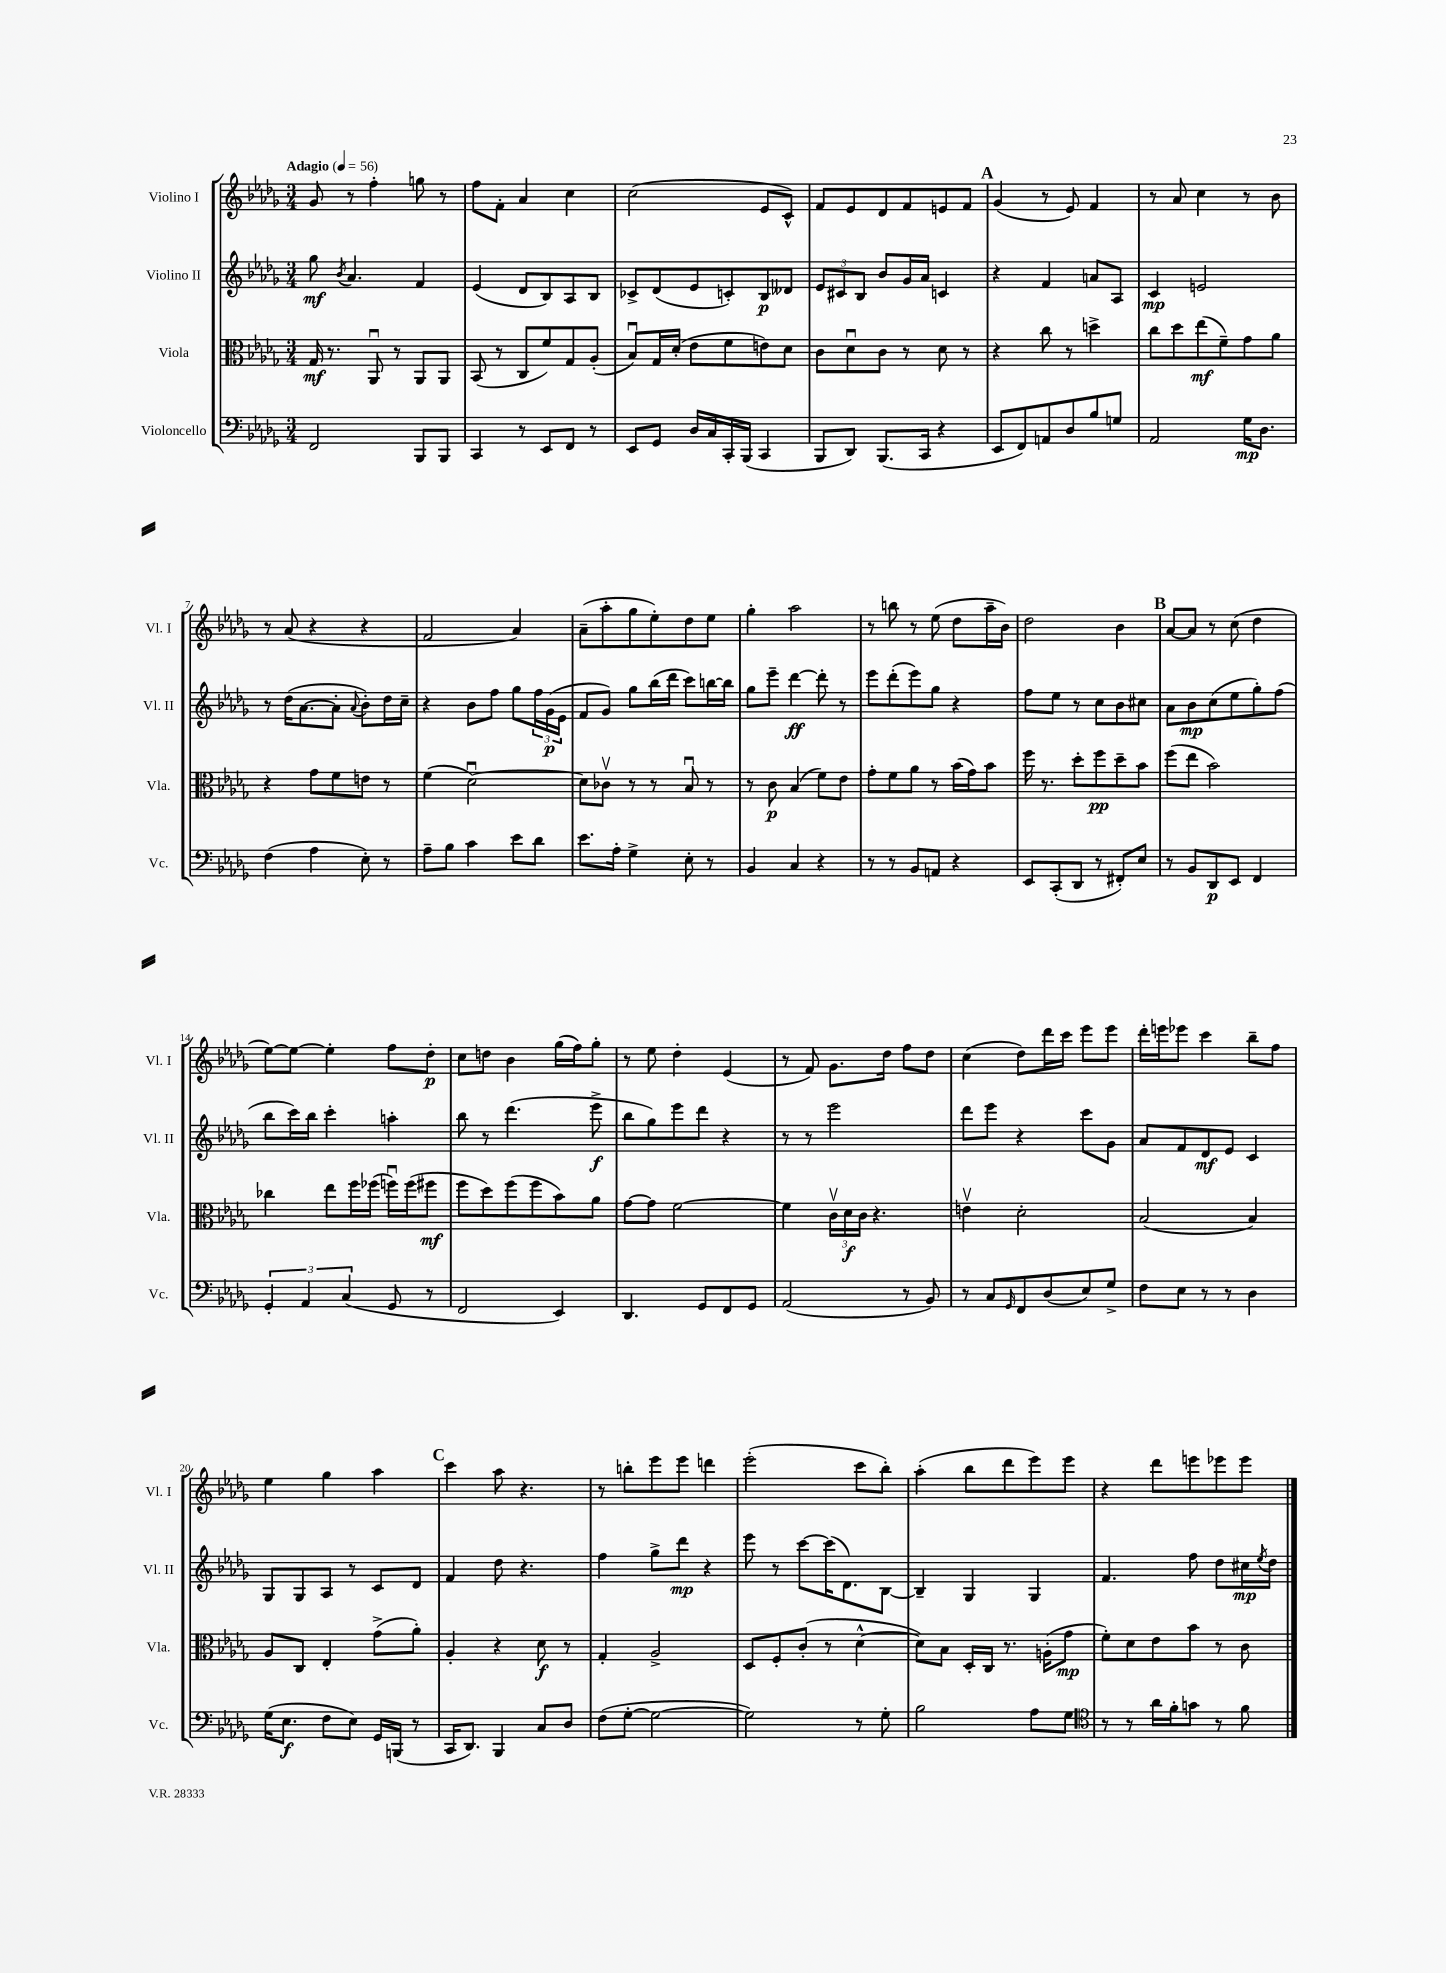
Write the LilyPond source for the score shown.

<<
\new StaffGroup <<
\new Staff = "s0" \with { instrumentName = "Violino I" shortInstrumentName = "Vl. I" } {
    \clef treble \key des \major \numericTimeSignature \time 3/4 \tempo "Adagio" 4 = 56
    ges'8 r8 f''4-. g''8 r8 |
    f''8 f'8-. aes'4 c''4 |
    c''2( ees'8 c'8-^) |
    f'8 ees'8 des'8 f'8 e'8 f'8 |
    \mark \markup { \bold "A" } ges'4( r8 ees'8) f'4 |
    r8 aes'8 c''4 r8 bes'8 |
    r8 aes'8( r4 r4 |
    f'2 aes'4) |
    aes'8--( aes''8-. ges''8 ees''8-.) des''8 ees''8 |
    ges''4-. aes''2 |
    r8 b''8 r8 ees''8( des''8 aes''16-- bes'16) |
    des''2 bes'4 |
    \mark \markup { \bold "B" } aes'8~ aes'8 r8 c''8( des''4 |
    ees''8~) ees''8~ ees''4-. f''8 des''8-.\p |
    c''8 d''8 bes'4 ges''16( f''16) ges''8-. |
    r8 ees''8 des''4-. ees'4( |
    r8 f'8) ges'8. des''16 f''8 des''8 |
    c''4( des''8) des'''16 c'''16 ees'''8 ees'''8 |
    des'''16-. e'''16 ees'''8 c'''4 bes''8-- f''8 |
    ees''4 ges''4 aes''4 |
    \mark \markup { \bold "C" } c'''4 aes''8 r4. |
    r8 b''8-. ees'''8 ees'''8 d'''4 |
    ees'''2-.( c'''8 bes''8-.) |
    aes''4-.( bes''8 des'''8 ees'''8) ees'''8 |
    r4 des'''8 e'''8 ees'''8 ees'''8 \bar "|." |
}
\new Staff = "s1" \with { instrumentName = "Violino II" shortInstrumentName = "Vl. II" } {
    \clef treble \key des \major \numericTimeSignature \time 3/4
    ges''8\mf \acciaccatura { bes'8 } aes'4. f'4 |
    ees'4( des'8 bes8) aes8 bes8 |
    ces'8-> des'8( ees'8 c'8-.) bes8\p deses'8 |
    \tuplet 3/2 { ees'8 cis'8 bes8 } bes'8 ges'16 aes'16 c'4 |
    \mark \markup { \bold "A" } r4 f'4 a'8 aes8 |
    c'4\mp e'2 |
    r8 des''16( aes'8.~ aes'8-. \appoggiatura { aes'8 } bes'8-.) des''16 c''16-- |
    r4 bes'8 f''8 ges''8 \tuplet 3/2 { f''16 ges'16\p( ees'16 } |
    f'8 ges'8) ges''8 bes''16( des'''16 c'''8) b''16~ b''16 |
    ges''8 ees'''8-- des'''4~\ff des'''8-. r8 |
    ees'''8 des'''8-.( ees'''8) ges''8 r4 |
    f''8 ees''8 r8 c''8 bes'8 cis''8 |
    \mark \markup { \bold "B" } aes'8 bes'8\mp c''8( ees''8 ges''8-.) f''8( |
    bes''8 c'''16) bes''16 c'''4-. a''4-. |
    bes''8 r8 des'''4.( ees'''8->\f |
    bes''8 ges''8) ees'''8 des'''8 r4 |
    r8 r8 ees'''2 |
    des'''8 ees'''8 r4 c'''8 ges'8 |
    aes'8 f'8 des'8\mf ees'8 c'4 |
    ges8 ges8 aes8 r8 c'8 des'8 |
    \mark \markup { \bold "C" } f'4 des''8 r4. |
    f''4 ges''8-> des'''8\mp r4 |
    ees'''8 r8 c'''8~ c'''16( des'8.) bes8~ |
    bes4-- ges4 ges4 |
    f'4. f''8 des''8 cis''16\mp \acciaccatura { ees''8 } des''16 \bar "|." |
}
\new Staff = "s2" \with { instrumentName = "Viola" shortInstrumentName = "Vla." } {
    \clef alto \key des \major \numericTimeSignature \time 3/4
    ges16\mf r8. aes,8\downbow r8 aes,8 aes,8 |
    bes,8( r8 c8 f'8) ges8 aes8-.( |
    bes8\downbow) ges16 des'16-.( ees'8 f'8 e'8) des'8 |
    c'8 des'8\downbow c'8 r8 des'8 r8 |
    \mark \markup { \bold "A" } r4 c''8 r8 d''4-> |
    c''8 des''8 ees''8\mf( f'8--) ges'8 aes'8 |
    r4 ges'8 f'8 e'8 r8 |
    f'4( des'2~\downbow) |
    des'8 ces'8\upbow r8 r8 bes8\downbow r8 |
    r8 c'8\p bes4( f'8) ees'8 |
    ges'8-. f'8 aes'8 r8 bes'16( ges'16) bes'8 |
    f''16 r8. des''8-. f''8\pp des''8-- bes'8 |
    \mark \markup { \bold "B" } f''8( ees''8 bes'2) |
    ces''4 ees''8 f''16 fes''16( f''16\downbow) f''16( fis''8\mf |
    f''8 des''8) f''8( f''8 bes'8) aes'8 |
    ges'8~ ges'8 f'2~ |
    f'4 \tuplet 3/2 { c'16\upbow des'16\f c'16 } r4. |
    e'4\upbow des'2-. |
    bes2( bes4) |
    aes8 c8 ees4-. ges'8->( aes'8-.) |
    \mark \markup { \bold "C" } aes4-. r4 des'8\f r8 |
    ges4-. aes2-> |
    des8 f8-. c'8-.( r8 des'4~-^ |
    des'8) bes8 des16-. c16 r8. a16-.( ges'8\mp |
    f'8-.) des'8 ees'8 bes'8 r8 c'8 \bar "|." |
}
\new Staff = "s3" \with { instrumentName = "Violoncello" shortInstrumentName = "Vc." } {
    \clef bass \key des \major \numericTimeSignature \time 3/4
    f,2 bes,,8 bes,,8 |
    c,4 r8 ees,8 f,8 r8 |
    ees,8 ges,8 des16 c16 c,16-. bes,,16( c,4 |
    bes,,8 des,8) bes,,8.( c,16 r4 |
    \mark \markup { \bold "A" } ees,8 f,8) a,8 des8 bes8 g8 |
    aes,2 ges16\mp des8. |
    f4( aes4 ees8-.) r8 |
    aes8-- bes8 c'4 ees'8 des'8 |
    ees'8. aes16-. ges4-> ees8-. r8 |
    bes,4 c4 r4 |
    r8 r8 bes,8 a,8 r4 |
    ees,8 c,8-.( des,8 r8 fis,8-.) ees8 |
    \mark \markup { \bold "B" } r8 bes,8 des,8\p ees,8 f,4 |
    \tuplet 3/2 { ges,4-. aes,4 c4( } ges,8 r8 |
    f,2 ees,4) |
    des,4. ges,8 f,8 ges,8 |
    aes,2( r8 bes,8) |
    r8 c8 \grace { ges,16 } f,8 des8( ees8) ges8-> |
    f8 ees8 r8 r8 des4 |
    ges16( ees8.\f f8 ees8) ges,16 b,,16( r8 |
    \mark \markup { \bold "C" } c,16 des,8.) bes,,4 c8 des8 |
    f8( ges8~-. ges2~ |
    ges2) r8 ges8-. |
    bes2 aes8 ges8 |
    \clef tenor r8 r8 aes'16 f'16-. g'8 r8 f'8 \bar "|." |
}
>>
>>
